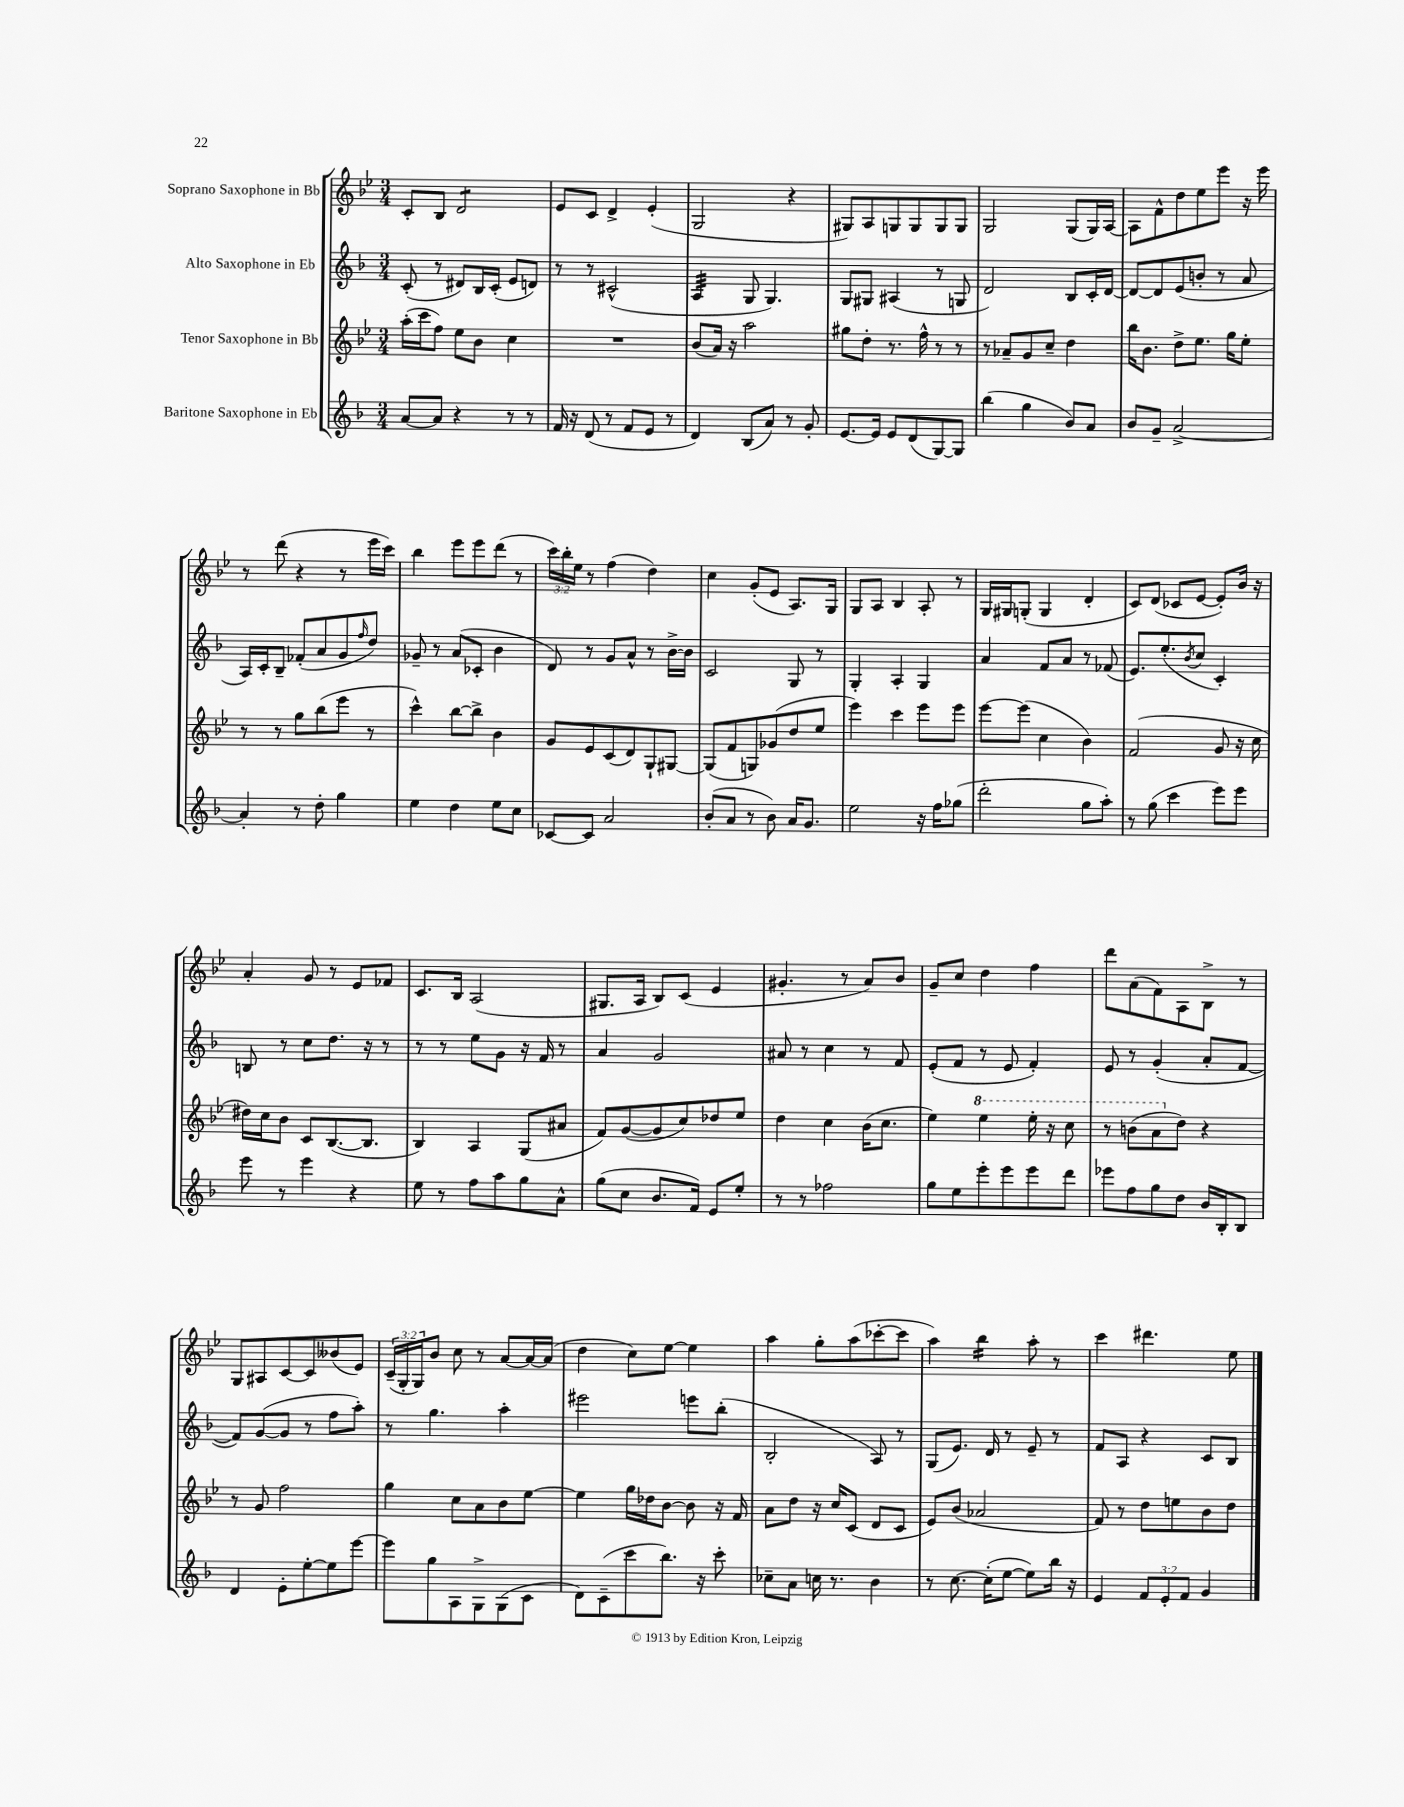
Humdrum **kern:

**kern	**kern	**kern	**kern
*part4	*part3	*part2	*part1
*staff4	*staff3	*staff2	*staff1
*I"Baritone Saxophone in Eb	*I"Tenor Saxophone in Bb	*I"Alto Saxophone in Eb	*I"Soprano Saxophone in Bb
*clefG2	*clefG2	*clefG2	*clefG2
*k[b-]	*k[b-e-]	*k[b-]	*k[b-e-]
*M3/4	*M3/4	*M3/4	*M3/4
=1	=1	=1	=1
[8a/L	(16aa'\LL	(8c'/	8c'/L
.	16ccc\J	.	.
8a/J]	8ff\J)	8r	8B-/J
*	*	*	*tremolo
4r	8ee-\L	8d#X/L)	8d/L
.	8b-\J	16B-/L	8d/
.	.	(16c'/JJ	.
8r	4cc\	8e/L	8d/
8r	.	8dn/J)	8d/J
*	*	*	*Xtremolo
=2	=2	=2	=2
16f/	2.r	8r	8e-/L
16r	.	.	.
(8d/	.	8r	8c/J
8r	.	(2c#X^^/	4d^/
8f/L	.	.	.
8e/J	.	.	(4e-'/
8r	.	.	.
=3	=3	=3	=3
*	*	*tremolo	*
4d/)	(8b-/L	32A/LLL	2G/
.	.	32A/	.
.	.	32A/	.
.	.	32A/	.
.	16a/Jk)	32A/	.
.	.	32A/	.
.	16r	32A/	.
.	.	32A/JJJ	.
*	*	*Xtremolo	*
(8B-/L	2aa\	8G/	.
8a/J)	.	4.G/)	.
8r	.	.	4r
8g'/	.	.	.
=4	=4	=4	=4
[8.e/L	8gg#X\L	8G/L	8G#X/L)
.	8dd'\J	8G#X/J	8A/
16e/Jk]	.	.	.
8e/L	8.r	(4A#X/	8Gn/
(8d/	.	.	8G/
.	16ff^^\	.	.
[8G/)	8r	8r	8G/
8G/J]	8r	8Gn/	8G/J
=5	=5	=5	=5
(4bb-\	8r	2d/)	2G/
.	8a-X~/L	.	.
4gg\	8g/	.	.
.	8cc~/J	.	.
8b-/L)	4dd\	8B-/L	(8G/L
8a/J	.	16c'/L	16G/L)
.	.	[16d/JJ	[16A/JJ
=6	=6	=6	=6
8b-/L	16bb-\KL	8d/L_	8A\L]
.	8.b-\J	.	.
8g~/J	.	8d/]	8f^^\
[2a^/	8dd^\L	(8e/	8dd\
.	8.ee-\J	8bn'/J	8ee-\
.	.	8r	8eee-\J
.	16gg\KL	.	.
.	8ee-'\J	8a/	16r
.	.	.	16eee-\
!!LO:LB:g=z
=7	=7	=7	=7
4a'/]	8r	16A/LL)	8r
.	.	16c'/J	.
.	8r	8B-~/J	(8ddd\
8r	8gg\L	(8f-X'/L	4r
8dd'\	(8bb-\	8a/	.
4gg\	8eee-\J	8g/	8r
.	.	16qqff/	.
.	8r	8dd/J)	16eee-\LL
.	.	.	16ccc\JJ)
=8	=8	=8	=8
4ee\	4ccc^^\)	8g-X~/	4bb-\
.	.	8r	.
4dd\	[8bb-\L	(8a/L	8eee-\L
.	8bb-^\J]	8c-X'/J	8eee-\
8ee\L	4b-\	4b-\	(8ddd\J
8cc\J	.	.	8r
=9	=9	=9	=9
[8c-X/L	8g/L	8d/)	24ccc\LL)
.	.	.	24bb-'\
.	.	.	24ee-\JJ
8c-/J]	8e-/	8r	8r
2a/	(8c/	8g/L	(4ff\
.	8d/)	8a^^/J	.
.	8G`/	8r	4dd\)
.	[8G#X/J	[16b-^\LL	.
.	.	16b-\JJ]	.
=10	=10	=10	=10
(8b-'/L	(8G#/L]	2c/	4cc\
8a/J	8f/	.	.
8r	8Gn/)	.	(8g'/L
8b-\)	(8g-X/	.	8e-/J
16a/KL	8dd/	8G/	8.A/L)
8.g/J	.	.	.
.	8ee-/J	8r	.
.	.	.	16G/Jk
=11	=11	=11	=11
2ee\	4eee-\)	4G'/	8G/L
.	.	.	8A/J
.	4ccc\	4A'/	4B-/
16r	8eee-\L	4G/	8A'/
16ff\KL	.	.	.
(8gg-X\J	8eee-\J	.	8r
=12	=12	=12	=12
2ddd'\	[8eee-\L	4a/	16G/LL
.	.	.	16G#X/J
.	(8eee-\J]	.	(8Gn'/J
.	4cc\	8f/L	4G/
.	.	8a/J	.
8gg\L	4b-\)	8r	4d'/
8aa'\J)	.	(8f-X/	.
=13	=13	=13	=13
8r	(2f/	8.e/L)	8c/L)
(8gg\	.	.	(8d/J
.	.	(8.ee'/	.
4ccc\	.	.	8c-X/L
.	.	8qb-/	.
.	.	8cc/J	[8e-/J
8eee\L)	8g/	4c'/)	8e-'/L])
8eee\J	16r	.	16b-/Jk
.	16cc\	.	16r
!!LO:LB:g=z
=14	=14	=14	=14
8eee\	16dd#X\LL)	8Bn/	4a'/
.	16cc\J	.	.
8r	8b-\J	8r	.
4eee\	8c/L	8cc\L	8g/
.	([8.B-/	8.dd\J	8r
4r	.	.	8e-/L
.	8.B-/J]	16r	.
.	.	8r	8f-X/J
=15	=15	=15	=15
8ee\	4B-/)	8r	8.c/L
8r	.	8r	.
.	.	.	16B-/Jk
8ff\L	4A/	8ee\L	(2A/
8aa\	.	8g\J	.
8gg\	(8G/L	16r	.
.	.	16f/	.
8a^^\J	8a#X/J	8r	.
=16	=16	=16	=16
(8gg\L	8f/L)	4a/	8.G#X/L
8cc\J	([8g/	.	.
.	.	.	16A/Jk
8.b-/L	8g/]	2g/	8B-/L)
.	8cc/)	.	(8c/J
16f/Jk)	.	.	.
8e/L	8dd-X/	.	4e-/
8ee'/J	8ee-/J	.	.
=17	=17	=17	=17
8r	4dd\	8a#X/	4.g#X'/
8r	.	8r	.
2ff-X\	4cc\	4cc\	.
.	.	.	8r
.	(16b-\KL	8r	8a/L)
.	8.cc\J	.	.
.	.	8f/	8b-/J
=18	=18	=18	=18
8gg\L	4ee-\)	(8e'/L	8g~/L
8ee\	.	8f/J	8cc/J
*	*8va	*	*
8eee'\	4eee-\	8r	4dd\
8eee\	.	8e/	.
8eee\	16eee-'\	4f'/)	4ff\
.	16r	.	.
8ddd\J	8ccc\	.	.
=19	=19	=19	=19
8eee-X\L	8r	8e/	8ddd\L
8ff\	(8bbn\L	8r	(8a\
8gg\	8aa\	(4g'/	8f\)
*	*X8va	*	*
8dd\J	8dd\J)	.	8A\
16b-/LL	4r	8a'/L	8B-^\J
16B-'/J	.	.	.
8B-/J	.	[8f/J	8r
!!LO:LB:g=z
=20	=20	=20	=20
4d/	8r	8f/L])	8G/L
.	8g/	([8g/	8A#X/
8e'\L	2ff\	8g/J]	[8c/
[8ee'\	.	8r	8c/]
8ee\]	.	8ff\L	(8b--X/
[8eee\J	.	8aa'\J)	8e-/J)
=21	=21	=21	=21
8eee\L]	4gg\	8r	(24c~/LL
.	.	.	24G'/
.	.	.	24G/J)
8gg\	.	4.gg\	8b-/J
8A\	8cc\L	.	8cc\
8G^\	8a\	.	8r
(8G\	8b-\	4aa'\	[8a/L
8c\J	[8ee-\J	.	16a/L_
.	.	.	(16a/JJ]
=22	=22	=22	=22
8d\L)	4ee-\]	2eee#X\	4dd\
(8c~\	.	.	.
8ccc\	16gg\LL	.	8cc\L)
.	16dd-X\J	.	.
8.bb-\J)	[8b-\J	.	[8ee-\J
.	8b-\]	8eeen\L	4ee-\]
16r	.	.	.
8ccc'\	16r	(8bb-'\J	.
.	16f/	.	.
=23	=23	=23	=23
8cc-X~\L	8a\L	2B-'/	4aa\
8a\J	8dd\J	.	.
16ccn\	16r	.	8gg'\L
8.r	16cc/KL	.	.
.	(8c/J	.	(8aa\
4b-\	8d/L	8A/)	[8ccc-X'\
.	8c/J	8r	8ccc-\J]
=24	=24	=24	=24
8r	8e-/L)	(8G/L	4aa\)
[8.cc\	(8b-/J	8.e/J)	.
*	*	*	*tremolo
.	2a-X/	.	16bb-\LL
(16cc'\KL]	.	16d/	16bb-\
[8ee\J	.	8r	16bb-\
.	.	.	16bb-\JJ
*	*	*	*Xtremolo
8ee\L])	.	8e~/	8aa'\
16bb-\Jk	.	8r	8r
16r	.	.	.
=25	=25	=25	=25
4e/	8f/)	8f/L	4ccc\
.	8r	8A/J	.
12f/L	8dd\L	4r	4.ddd#X\
12e'/	.	.	.
.	8een\	.	.
12f/J	.	.	.
4g/	8b-\	8c/L	.
.	8dd\J	8B-/J	8ee-\
==	==	==	==
*-	*-	*-	*-
